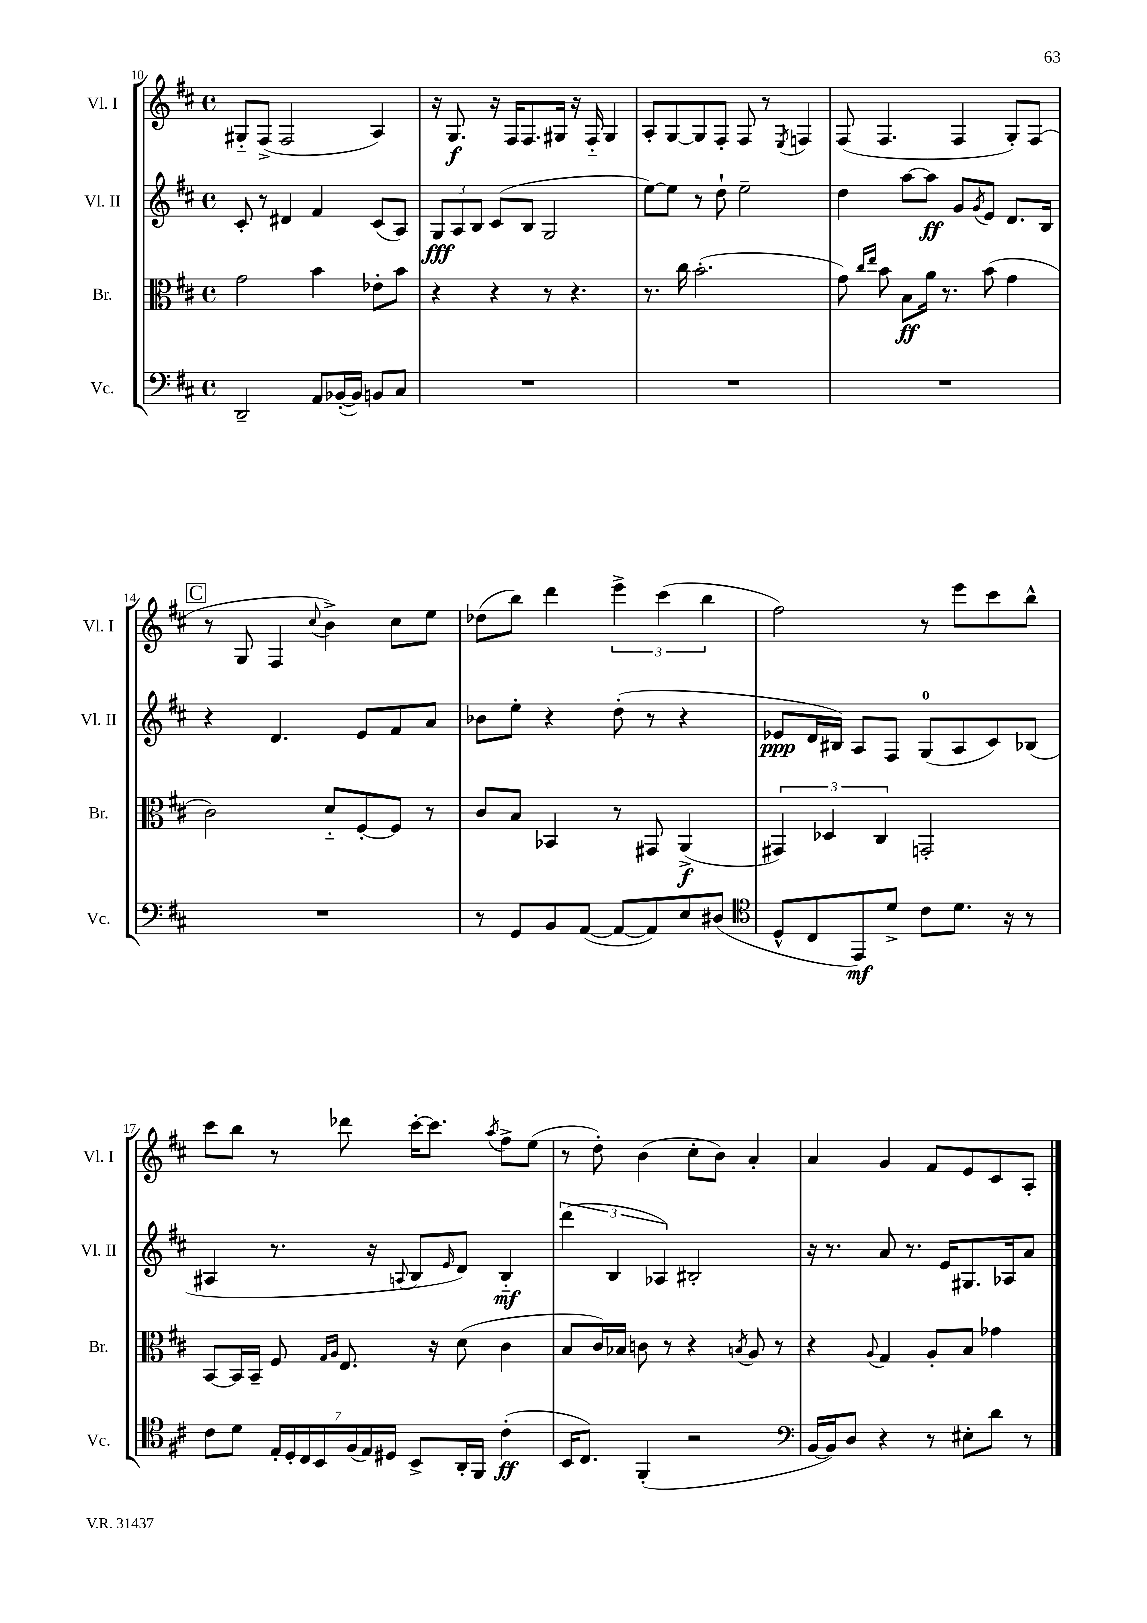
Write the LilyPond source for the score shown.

<<
\new StaffGroup <<
\new Staff = "s0" \with { instrumentName = "Vl. I" shortInstrumentName = "Vl. I" } {
    \clef treble \key d \major \defaultTimeSignature \time 4/4
    gis8-_ fis8->( fis2 a4) |
    r16 g8.\f r16 fis16 fis8. gis16 r16 fis16-_ gis4 |
    a8-. g8~ g8 fis8-. fis8 r8 \acciaccatura { e8 } f4 |
    fis8( fis4. fis4 g8-.) fis8( |
    \mark \markup { \box "C" } r8 g8 fis4 \appoggiatura { cis''8 } b'4->) cis''8 e''8 |
    des''8( b''8) d'''4 \tuplet 3/2 { e'''4-> cis'''4( b''4 } |
    fis''2) r8 e'''8 cis'''8 b''8-^ |
    cis'''8 b''8 r8 des'''8 cis'''16~-. cis'''8. \acciaccatura { a''8 } fis''8-> e''8( |
    r8 d''8-.) b'4( cis''8-. b'8) a'4-. |
    a'4 g'4 fis'8 e'8 cis'8 a8-. \bar "|." |
}
\new Staff = "s1" \with { instrumentName = "Vl. II" shortInstrumentName = "Vl. II" } {
    \clef treble \key d \major \defaultTimeSignature \time 4/4
    cis'8-. r8 dis'4 fis'4 cis'8( a8) |
    \tuplet 3/2 { g8\fff a8 b8 } cis'8( b8 g2 |
    e''8~) e''8 r8 d''8-! e''2-- |
    d''4 a''8~ a''8\ff g'8 \acciaccatura { g'8 } e'8 d'8. b16 |
    \mark \markup { \box "C" } r4 d'4. e'8 fis'8 a'8 |
    bes'8 e''8-. r4 d''8-.( r8 r4 |
    ees'8\ppp d'16 bis16) a8 fis8 g8-0( a8 cis'8) bes8( |
    ais4 r8. r16 \appoggiatura { a8 } b8 \grace { e'16 } d'8) b4-_\mf |
    \tuplet 3/2 { d'''4( b4 aes4) } bis2-. |
    r16 r8. a'8 r8. e'16 gis8. aes16 a'8 \bar "|." |
}
\new Staff = "s2" \with { instrumentName = "Br." shortInstrumentName = "Br." } {
    \clef alto \key d \major \defaultTimeSignature \time 4/4
    g'2 b'4 ees'8-. b'8 |
    r4 r4 r8 r4. |
    r8. cis''16 b'2.-.( |
    g'8) \grace { cis''16 e''16 } b'8 b8\ff a'16 r8. b'8( g'4 |
    \mark \markup { \box "C" } cis'2) d'8-_ fis8~-. fis8 r8 |
    cis'8 b8 bes,4 r8 gis,8 a,4->\f( |
    \tuplet 3/2 { gis,4) des4 cis4 } g,2-. |
    b,8~ b,16 b,16-- fis8 \grace { g16 a16 } e8. r16 d'8( cis'4 |
    b8 cis'16) bes16 c'8 r8 r4 \acciaccatura { b8 } a8 r8 |
    r4 \appoggiatura { a8 } g4 a8-. b8 ges'4 \bar "|." |
}
\new Staff = "s3" \with { instrumentName = "Vc." shortInstrumentName = "Vc." } {
    \clef bass \key d \major \defaultTimeSignature \time 4/4
    d,2-- a,8 bes,16~-.( bes,16) b,8 cis8 |
    R1 |
    R1 |
    R1 |
    \mark \markup { \box "C" } R1 |
    r8 g,8 b,8 a,8~( a,8~ a,8) e8 dis8( |
    \clef tenor d8-^ cis8 e,8\mf) d'8-> cis'8 d'8. r16 r8 |
    cis'8 d'8 \tuplet 7/4 { e16-. d16-. cis16 b,16 fis16( e16) dis16 } b,8-> a,16-. fis,16 cis'4-.\ff( |
    b,16 cis8.) fis,4-.( r2 |
    \clef bass b,16~ b,16) d8 r4 r8 eis8-. d'8 r8 \bar "|." |
}
>>
>>
\layout { \context { \Score currentBarNumber = #10 } }
